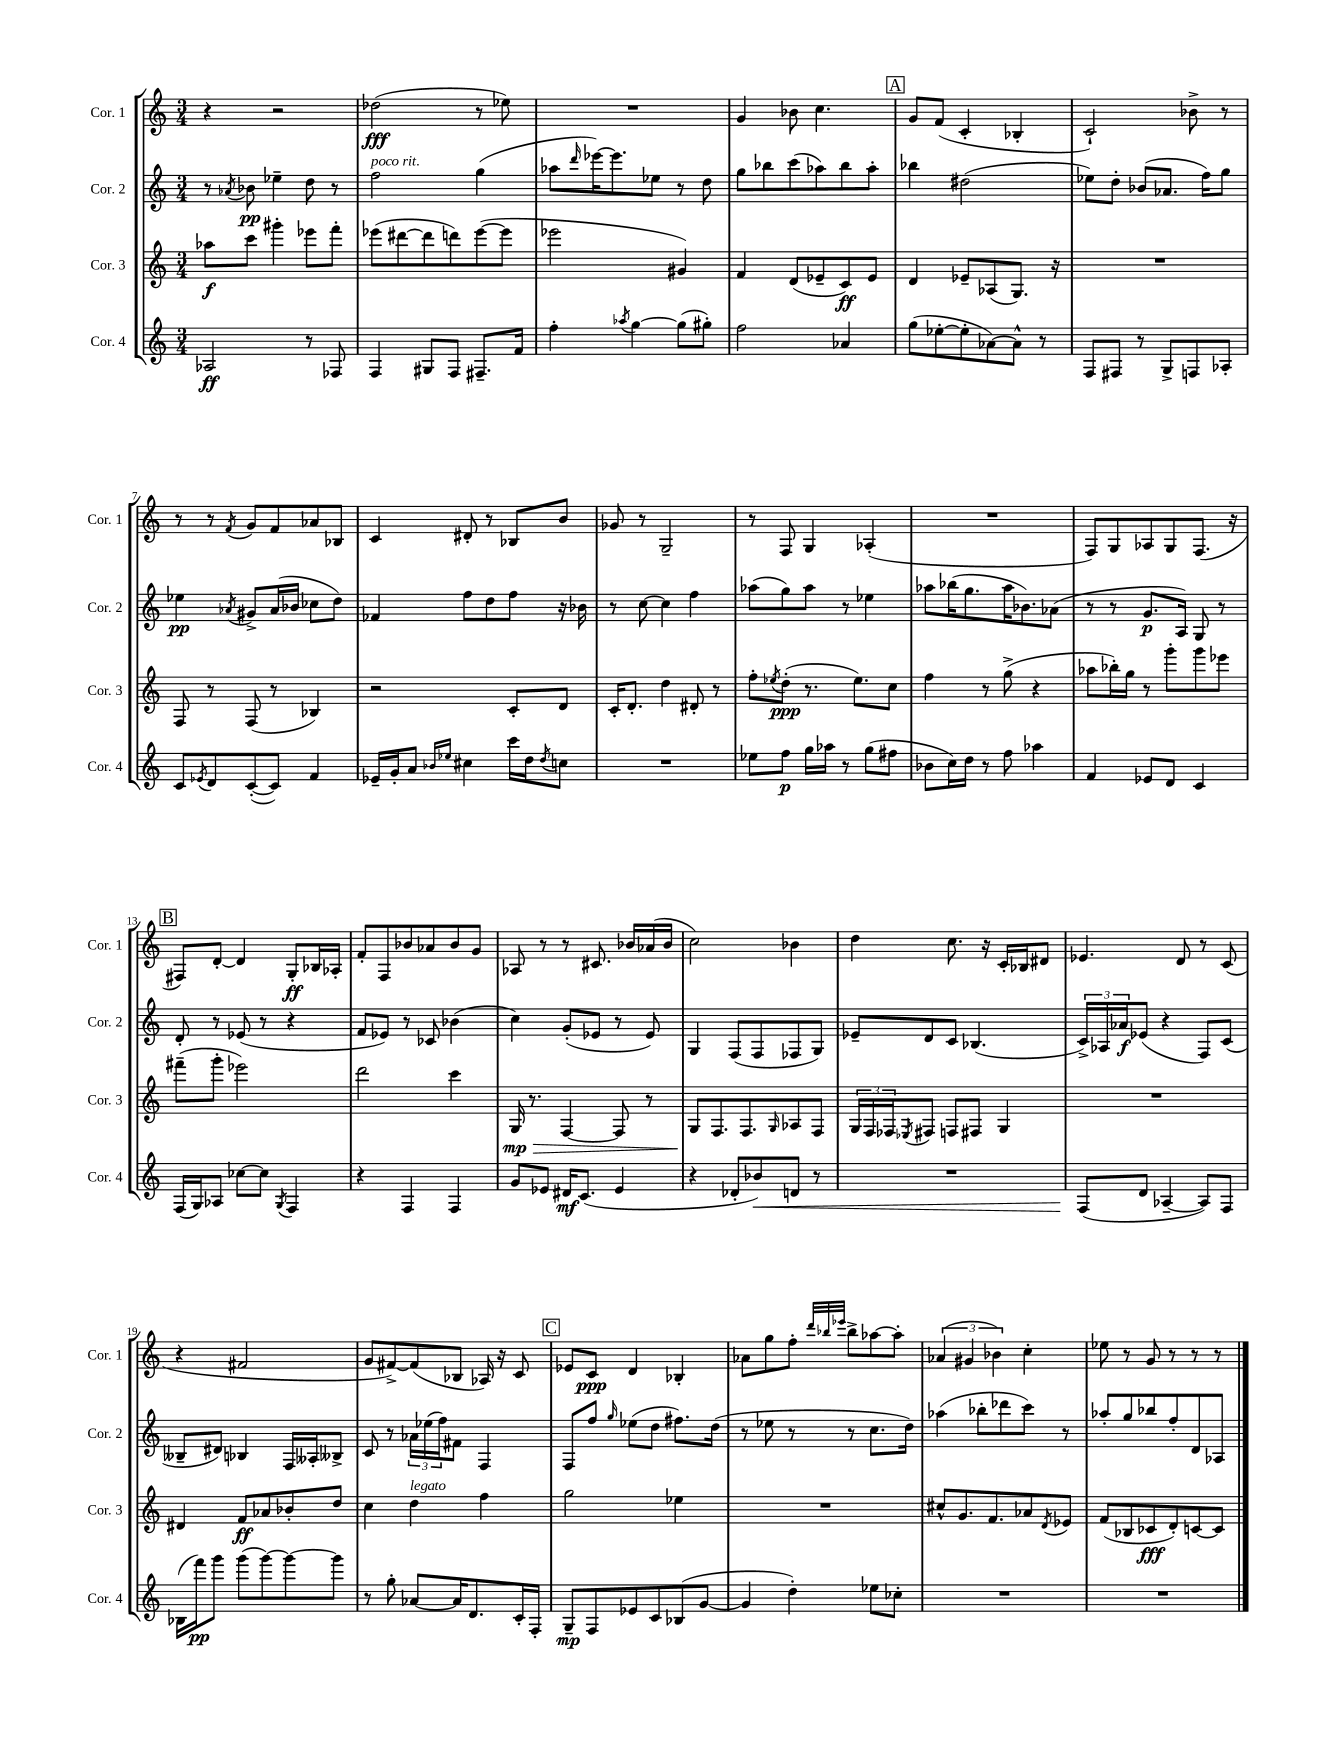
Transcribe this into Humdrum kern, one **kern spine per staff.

**kern	**kern	**kern	**kern
*staff4	*staff3	*staff2	*staff1
*clefG2	*clefG2	*clefG2	*clefG2
*k[]	*k[]	*k[]	*k[]
*M3/4	*M3/4	*M3/4	*M3/4
2A-	8aa-	8r	4r
.	.	8qa-	.
.	8ccc	8b-	.
.	4ggg#'	4ee-~	2r
8r	8eee-	8dd	.
8F-	8fff'	8r	.
=	=	=	=
4F	(8eee-	2ff	(2dd-
.	[8ddd#	.	.
8G#	8ddd#]	.	.
8F	8ddd)	.	.
8.F#~	([8eee-	(4gg	8r
.	8eee-]	.	8ee-)
16f	.	.	.
=	=	=	=
4ff'	2eee-	8aa-	2.r
.	.	16qqddd	.
.	.	[16eee-)	.
.	.	8.eee-]	.
8qaa-	.	.	.
[4gg	.	.	.
.	.	8ee-	.
(8gg]	4g#)	8r	.
8gg#')	.	8dd	.
=	=	=	=
2ff	4f	8gg	4g
.	.	8bb-	.
.	(8d	(8ccc	8b-
.	8e-~	8aa-)	4.cc
4a-	8c)	8bb-	.
.	8e-	8aa-'	.
=	=	=	=
(8gg	4d	4bb-	8g
[8ee-'	.	.	(8f
8ee-']	8e-~	(2dd#	4c'
[8a-)	(8A-	.	.
8a-^^]	8.G)	.	4B-'
8r	.	.	.
.	16r	.	.
=	=	=	=
8F	2.r	8ee-)	2c`)
8F#	.	8dd'	.
8r	.	(8b-	.
8G^	.	8.a-	.
8F	.	.	8b-^
.	.	16ff)	.
8A-'	.	8gg	8r
=	=	=	=
8c	8F	4ee-	8r
8qe-	.	.	.
8d	8r	.	8r
.	.	8qa-	8qf
([8c'	(8F	8g#^	8g
8c])	8r	(16a-	8f
.	.	16b-	.
4f	4B-)	8cc-	8a-
.	.	8dd)	8B-
=	=	=	=
16e-~	2r	4f-	4c
16g'	.	.	.
8a	.	.	.
16qqb-	.	.	.
16qqee-	.	.	.
4cc#	.	8ff	8d#'
.	.	8dd	8r
16ccc	8c'	8ff	8B-
16dd	.	.	.
8qdd	.	.	.
8cc	8d	16r	8b
.	.	16b-	.
=	=	=	=
2.r	16c'	8r	8g-
.	8.d'	.	.
.	.	[8cc	8r
.	4dd	4cc]	2G~
.	8d#'	4ff	.
.	8r	.	.
=	=	=	=
8ee-	8ff'	(8aa-	8r
.	8qee-	.	.
8ff	(8dd'	8gg)	8F
16gg	8.r	8aa-	4G
16aa-	.	.	.
8r	.	8r	.
.	8.ee-)	.	.
(8gg	.	4ee-	(4A-'
8ff#	8cc	.	.
=	=	=	=
8b-	4ff	8aa-	2.r
16cc)	.	(16bb-	.
16dd	.	8.gg	.
8r	8r	.	.
8ff	(8gg^	16aa-	.
.	.	8.b-)	.
4aa-	4r	.	.
.	.	(8a-	.
=	=	=	=
4f	8aa-	8r	8F)
.	16bb-')	8r	8G
.	16gg	.	.
8e-	8r	8.g	8A-
8d	8ggg'	.	8G
.	.	16A)	.
4c	8ggg	8G	(8.F
.	8eee-	8r	.
.	.	.	16r
=	=	=	=
(16F	(8fff#~	8d'	8F#)
16G)	.	.	.
8A-	8ggg'	8r	[8d'
[8cc-	2eee-)	(8e-	4d]
8cc-]	.	8r	.
8qG	.	.	.
4F	.	4r	8G'
.	.	.	16B-
.	.	.	16A-'
=	=	=	=
4r	2ddd	8f	8f'
.	.	8e-)	8F
4F	.	8r	8b-
.	.	8c-	8a-
4F	4ccc	(4b-	8b-
.	.	.	8g
=	=	=	=
8g	16G	4cc)	8A-
.	8.r	.	.
8e-	.	.	8r
16d#	[4F	(8g'	8r
(8.c	.	.	.
.	.	8e-	8.c#
4e-	8F]	8r	.
.	.	.	16b-
.	8r	8e-)	(16a-
.	.	.	16b-
=	=	=	=
4r	8G	4G	2cc)
.	8.F	.	.
8d-'	.	(8F	.
.	8.F	.	.
8b-)	.	8F	.
.	16qqG	.	.
8d	8A-	8F-	4b-
8r	8F	8G)	.
=	=	=	=
2.r	24G	8e-~	4dd
.	24F	.	.
.	24F-	.	.
.	8qE-	.	.
.	8F#	8d	.
.	8F	8c	8.cc
.	8F#	(4.B-	.
.	.	.	16r
.	4G	.	16c'
.	.	.	16B-
.	.	.	8d#
=	=	=	=
(8F	2.r	24c^)	4.e-
.	.	24A-	.
.	.	24a-	.
8d	.	(8e-	.
[4A-~	.	4r	.
.	.	.	8d
8A-])	.	8F)	8r
8F	.	(8c	(8c
=	=	=	=
(16B-	4d#	8B--~	4r
16fff)	.	.	.
8ggg	.	8d#)	.
(8ggg	8f	4B-	2f#
[8ggg)	8a-	.	.
8ggg_	8b-'	16F	.
.	.	16A--'	.
8ggg]	8dd	8B--^	.
=	=	=	=
8r	4cc	8c	8g
8gg'	.	8r	[8f#^)
[8a-	4dd	24a-	(8f#]
.	.	(24ee-	.
.	.	24ff)	.
16a-]	.	8f#	8B-
8.d	.	.	.
.	4ff	4F	16A-)
.	.	.	16r
16c'	.	.	8c
16F'	.	.	.
=	=	=	=
8G~	2gg	8F	8e-
8F	.	8ff	8c
.	.	16qqgg	.
8e-	.	(8ee-	4d
8c	.	8dd	.
(8B-	4ee-	8.ff#)	4B-'
[8g	.	.	.
.	.	(16dd	.
=	=	=	=
4g]	2.r	8r	8a-
.	.	8ee-	8gg
4dd')	.	8r	8ff'
.	.	.	32qqddd
.	.	.	32qqbb-
.	.	.	32qqeee-
.	.	8r	8bb-^
8ee-	.	8.cc	[8aa-
8cc-'	.	.	8aa-']
.	.	16dd)	.
=	=	=	=
2.r	8cc#^^	(4aa-	(6a-
.	8.g	.	.
.	.	.	6g#
.	.	8bb-'	.
.	8.f	.	.
.	.	.	6b-)
.	.	8ddd-	.
.	8a-	8ccc)	4cc'
.	8qd	.	.
.	8e-	8r	.
=	=	=	=
2.r	(8f	8aa-'	8ee-
.	8B-	8gg	8r
.	8c-	8bb-	8g
.	8d')	8ff'	8r
.	[8c	8d	8r
.	8c]	8A-	8r
==	==	==	==
*-	*-	*-	*-
